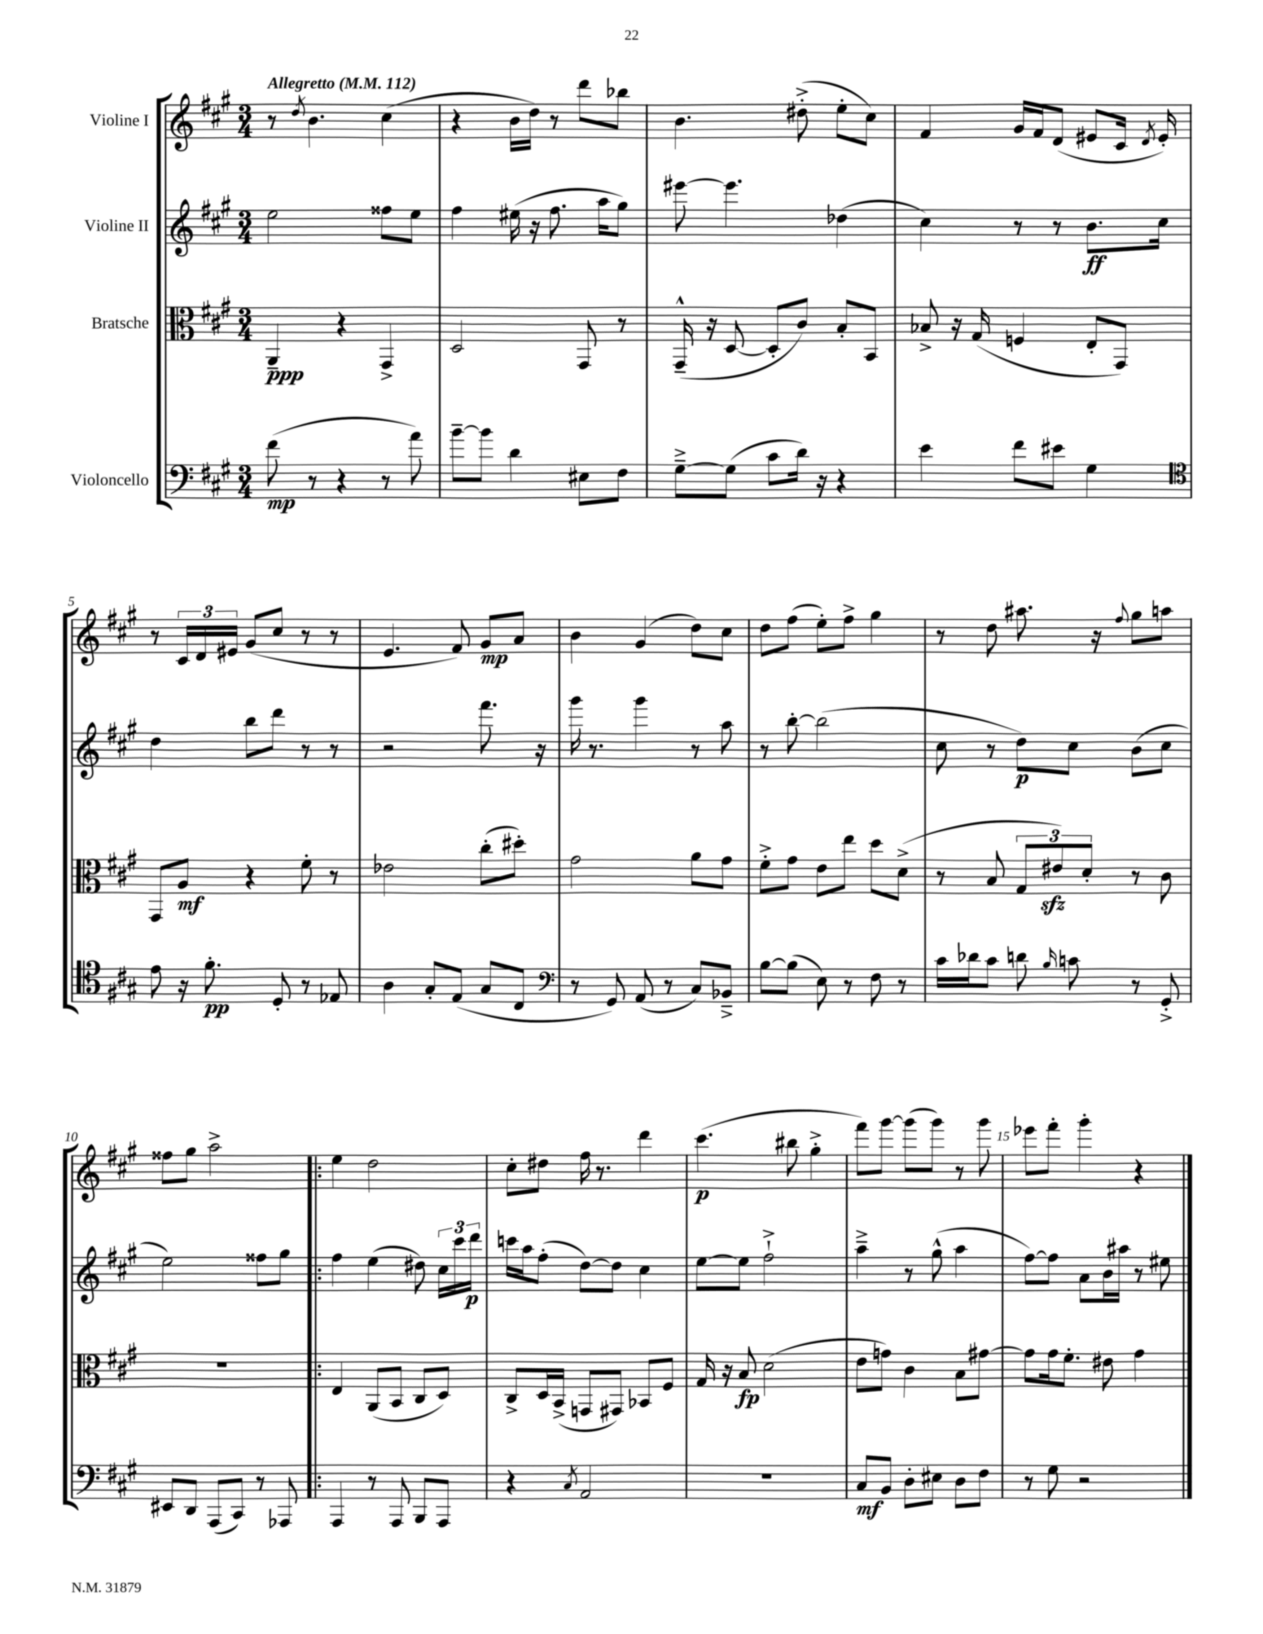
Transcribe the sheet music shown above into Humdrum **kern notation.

**kern	**dynam	**kern	**dynam	**kern	**dynam	**kern	**dynam
*part4	*part4	*part3	*part3	*part2	*part2	*part1	*part1
*staff4	*staff4	*staff3	*staff3	*staff2	*staff2	*staff1	*staff1
*I"Violoncello	*	*I"Bratsche	*	*I"Violine II	*	*I"Violine I	*
*clefF4	*	*clefC3	*	*clefG2	*	*clefG2	*
*k[f#c#g#]	*	*k[f#c#g#]	*	*k[f#c#g#]	*	*k[f#c#g#]	*
*M3/4	*	*M3/4	*	*M3/4	*	*M3/4	*
*MM112	*	*MM112	*	*MM112	*	*MM112	*
=1	=1	=1	=1	=1	=1	=1	=1
!	!	!	!	!	!	!LO:TX:a:B:t=Allegretto	!
(8f#\	mp	4AA~/	ppp	2ee\	.	8r	.
.	.	.	.	.	.	8qdd/	.
8r	.	.	.	.	.	4.b\	.
4r	.	4r	.	.	.	.	.
8r	.	4GG#^/	.	8ff##X\L	.	(4cc#\	.
8a\)	.	.	.	8ee\J	.	.	.
=2	=2	=2	=2	=2	=2	=2	=2
[8b~\L	.	2D/	.	4ff#\	.	4r	.
8b\J]	.	.	.	.	.	.	.
4d\	.	.	.	(16ee#X\	.	16b\LL	.
.	.	.	.	16r	.	16dd\JJ)	.
.	.	.	.	8.ff#\	.	8r	.
8E#X\L	.	8GG#/	.	.	.	8ddd\L	.
.	.	.	.	16aa\KL	.	.	.
8F#\J	.	8r	.	8gg#\J)	.	8bb-X\J	.
=3	=3	=3	=3	=3	=3	=3	=3
[8G#~^\L	.	(16GG#~^^/	.	[8eee#X\	.	4.b\	.
.	.	16r	.	.	.	.	.
(8G#\J]	.	[8D/	.	4.eee#\]	.	.	.
8c#\L	.	8D'/L]	.	.	.	.	.
16d\Jk)	.	8c#/J)	.	.	.	(8dd#X'^\	.
16r	.	.	.	.	.	.	.
4r	.	8B'/L	.	(4dd-X\	.	8ee'\L	.
.	.	8BB/J	.	.	.	8cc#\J)	.
=4	=4	=4	=4	=4	=4	=4	=4
4e\	.	8B-X^/	.	4cc#\)	.	4f#/	.
.	.	16r	.	.	.	.	.
.	.	(16G#/	.	.	.	.	.
8f#\L	.	4Fn/	.	8r	.	16g#/LL	.
.	.	.	.	.	.	16f#/J	.
8e#X\J	.	.	.	8r	.	(8d/J	.
4G#\	.	8E'/L	.	8.b\L	ff	8e#X/L	.
.	.	8GG#/J)	.	.	.	16c#/Jk	.
.	.	.	.	.	.	8qd/	.
.	.	.	.	16cc#\Jk	.	16e#'/)	.
!!LO:LB:g=z
=5	=5	=5	=5	=5	=5	=5	=5
*clefC4	*	*	*	*	*	*	*
8e\	.	8GG#/L	.	4dd\	.	8r	.
16r	.	8A/J	mf	.	.	24c#/LL	.
.	.	.	.	.	.	24d/	.
8.f#'\	pp	.	.	.	.	.	.
.	.	.	.	.	.	24e#X/JJ	.
.	.	4r	.	8bb\L	.	(8g#/L	.
8D'/	.	.	.	8ddd\J	.	8cc#/J	.
8r	.	8f#'\	.	8r	.	8r	.
8E-X/	.	8r	.	8r	.	8r	.
=6	=6	=6	=6	=6	=6	=6	=6
4A\	.	2e-X\	.	2r	.	4.e/	.
8G#'/L	.	.	.	.	.	.	.
(8E/J	.	.	.	.	.	8f#/)	.
8G#/L	.	(8cc#'\L	.	8.fff#\	.	8g#/L	mp
8C#/J	.	8dd#X'\J)	.	.	.	8a/J	.
.	.	.	.	16r	.	.	.
=7	=7	=7	=7	=7	=7	=7	=7
*clefF4	*	*	*	*	*	*	*
8r	.	2g#\	.	16ggg#\	.	4b\	.
.	.	.	.	8.r	.	.	.
8GG#/)	.	.	.	.	.	.	.
(8AA/	.	.	.	4ggg#\	.	(4g#/	.
8r	.	.	.	.	.	.	.
8C#/L)	.	8a\L	.	8r	.	8dd\L)	.
8BB-X~^/J	.	8g#\J	.	8aa\	.	8cc#\J	.
=8	=8	=8	=8	=8	=8	=8	=8
[8B\L	.	8f#'^\L	.	8r	.	8dd\L	.
(8B\J]	.	8g#\J	.	[8bb'\	.	(8ff#\J	.
8E\)	.	8e\L	.	(2bb\]	.	8ee'\L)	.
8r	.	8ee\J	.	.	.	8ff#^\J	.
8F#\	.	8dd\L	.	.	.	4gg#\	.
8r	.	(8d^\J	.	.	.	.	.
=9	=9	=9	=9	=9	=9	=9	=9
16c#\LL	.	8r	.	8cc#\	.	8r	.
16d-X\J	.	.	.	.	.	.	.
8c#\J	.	8B/	.	8r	.	8dd\	.
8dn\	.	12G#/L	.	8dd\L)	p	8.aa#X\	.
.	.	12e#Xzz/)	.	.	.	.	.
16qqB/	.	.	.	.	.	.	.
8cn\	.	.	.	8cc#\J	.	.	.
.	.	12d'/J	.	.	.	.	.
.	.	.	.	.	.	16r	.
.	.	.	.	.	.	8qqff#/	.
8r	.	8r	.	(8b\L	.	8gg#\L	.
8GG#'^/	.	8c#\	.	8cc#\J	.	8aan\J	.
!!LO:LB:g=z
=10	=10	=10	=10	=10	=10	=10	=10
8EE#X/L	.	2.r	.	2ee\)	.	8ff##X\L	.
8DD/J	.	.	.	.	.	8gg#\J	.
(8AAA/L	.	.	.	.	.	2aa^\	.
8CC#/J)	.	.	.	.	.	.	.
8r	.	.	.	8ff##X\L	.	.	.
8AAA-X/	.	.	.	8gg#\J	.	.	.
=11!|:	=11!|:	=11!|:	=11!|:	=11!|:	=11!|:	=11!|:	=11!|:
4AAA/	.	4E/	.	4ff#\	.	4ee\	.
8r	.	(8AA/L	.	(4ee\	.	2dd\	.
8AAA/	.	8BB/J	.	.	.	.	.
8BBB/L	.	8C#/L	.	8dd#X\)	.	.	.
8AAA/J	.	8D/J)	.	24cc#\LL	.	.	.
.	.	.	.	24ccc#\	.	.	.
.	.	.	.	24ddd\JJ	p	.	.
=12	=12	=12	=12	=12	=12	=12	=12
4r	.	8C#^/L	.	16cccn\LL	.	8cc#'\L	.
.	.	.	.	16aa\J	.	.	.
.	.	16D/L	.	(8ff#'\J	.	8dd#X\J	.
.	.	(16BB^/JJ	.	.	.	.	.
8qC#/	.	.	.	.	.	.	.
2AA/	.	8GGn/L	.	[8dd\L)	.	16ff#\	.
.	.	.	.	.	.	8.r	.
.	.	8GG#X/J)	.	8dd\J]	.	.	.
.	.	8BB-X/L	.	4cc#\	.	4ddd\	.
.	.	8F#/J	.	.	.	.	.
=13	=13	=13	=13	=13	=13	=13	=13
2.r	.	16G#/	.	[8ee\L	.	(4.ccc#\	p
.	.	16r	.	.	.	.	.
.	.	8B/	fp	8ee\J]	.	.	.
.	.	(2d\	.	2ff#`^\	.	.	.
.	.	.	.	.	.	8bb#X\	.
.	.	.	.	.	.	4gg#'^\	.
=14	=14	=14	=14	=14	=14	=14	=14
8C#/L	mf	8e\L	.	4aa~^\	.	8fff#\L)	.
8BB/J	.	8gn\J)	.	.	.	[8ggg#\J	.
8D'\L	.	4c#\	.	8r	.	(8ggg#\L]	.
8E#X\J	.	.	.	(8gg#^^\	.	8ggg#\J)	.
8D\L	.	8B\L	.	4aa\	.	8r	.
8F#\J	.	[8g#X\J	.	.	.	8ggg#\	.
=15	=15	=15	=15	=15	=15	=15	=15
8r	.	8g#\L]	.	[8ff#\L)	.	8eee-X\L	.
8G#\	.	16g#\k	.	8ff#\J]	.	8fff#'\J	.
.	.	8.f#'\J	.	.	.	.	.
2r	.	.	.	8a\L	.	4ggg#'\	.
.	.	8e#X\	.	16b\L	.	.	.
.	.	.	.	16aa#X\JJ	.	.	.
.	.	4g#\	.	8r	.	4r	.
.	.	.	.	8ee#X\	.	.	.
==	==	==	==	==	==	==	==
*-	*-	*-	*-	*-	*-	*-	*-
